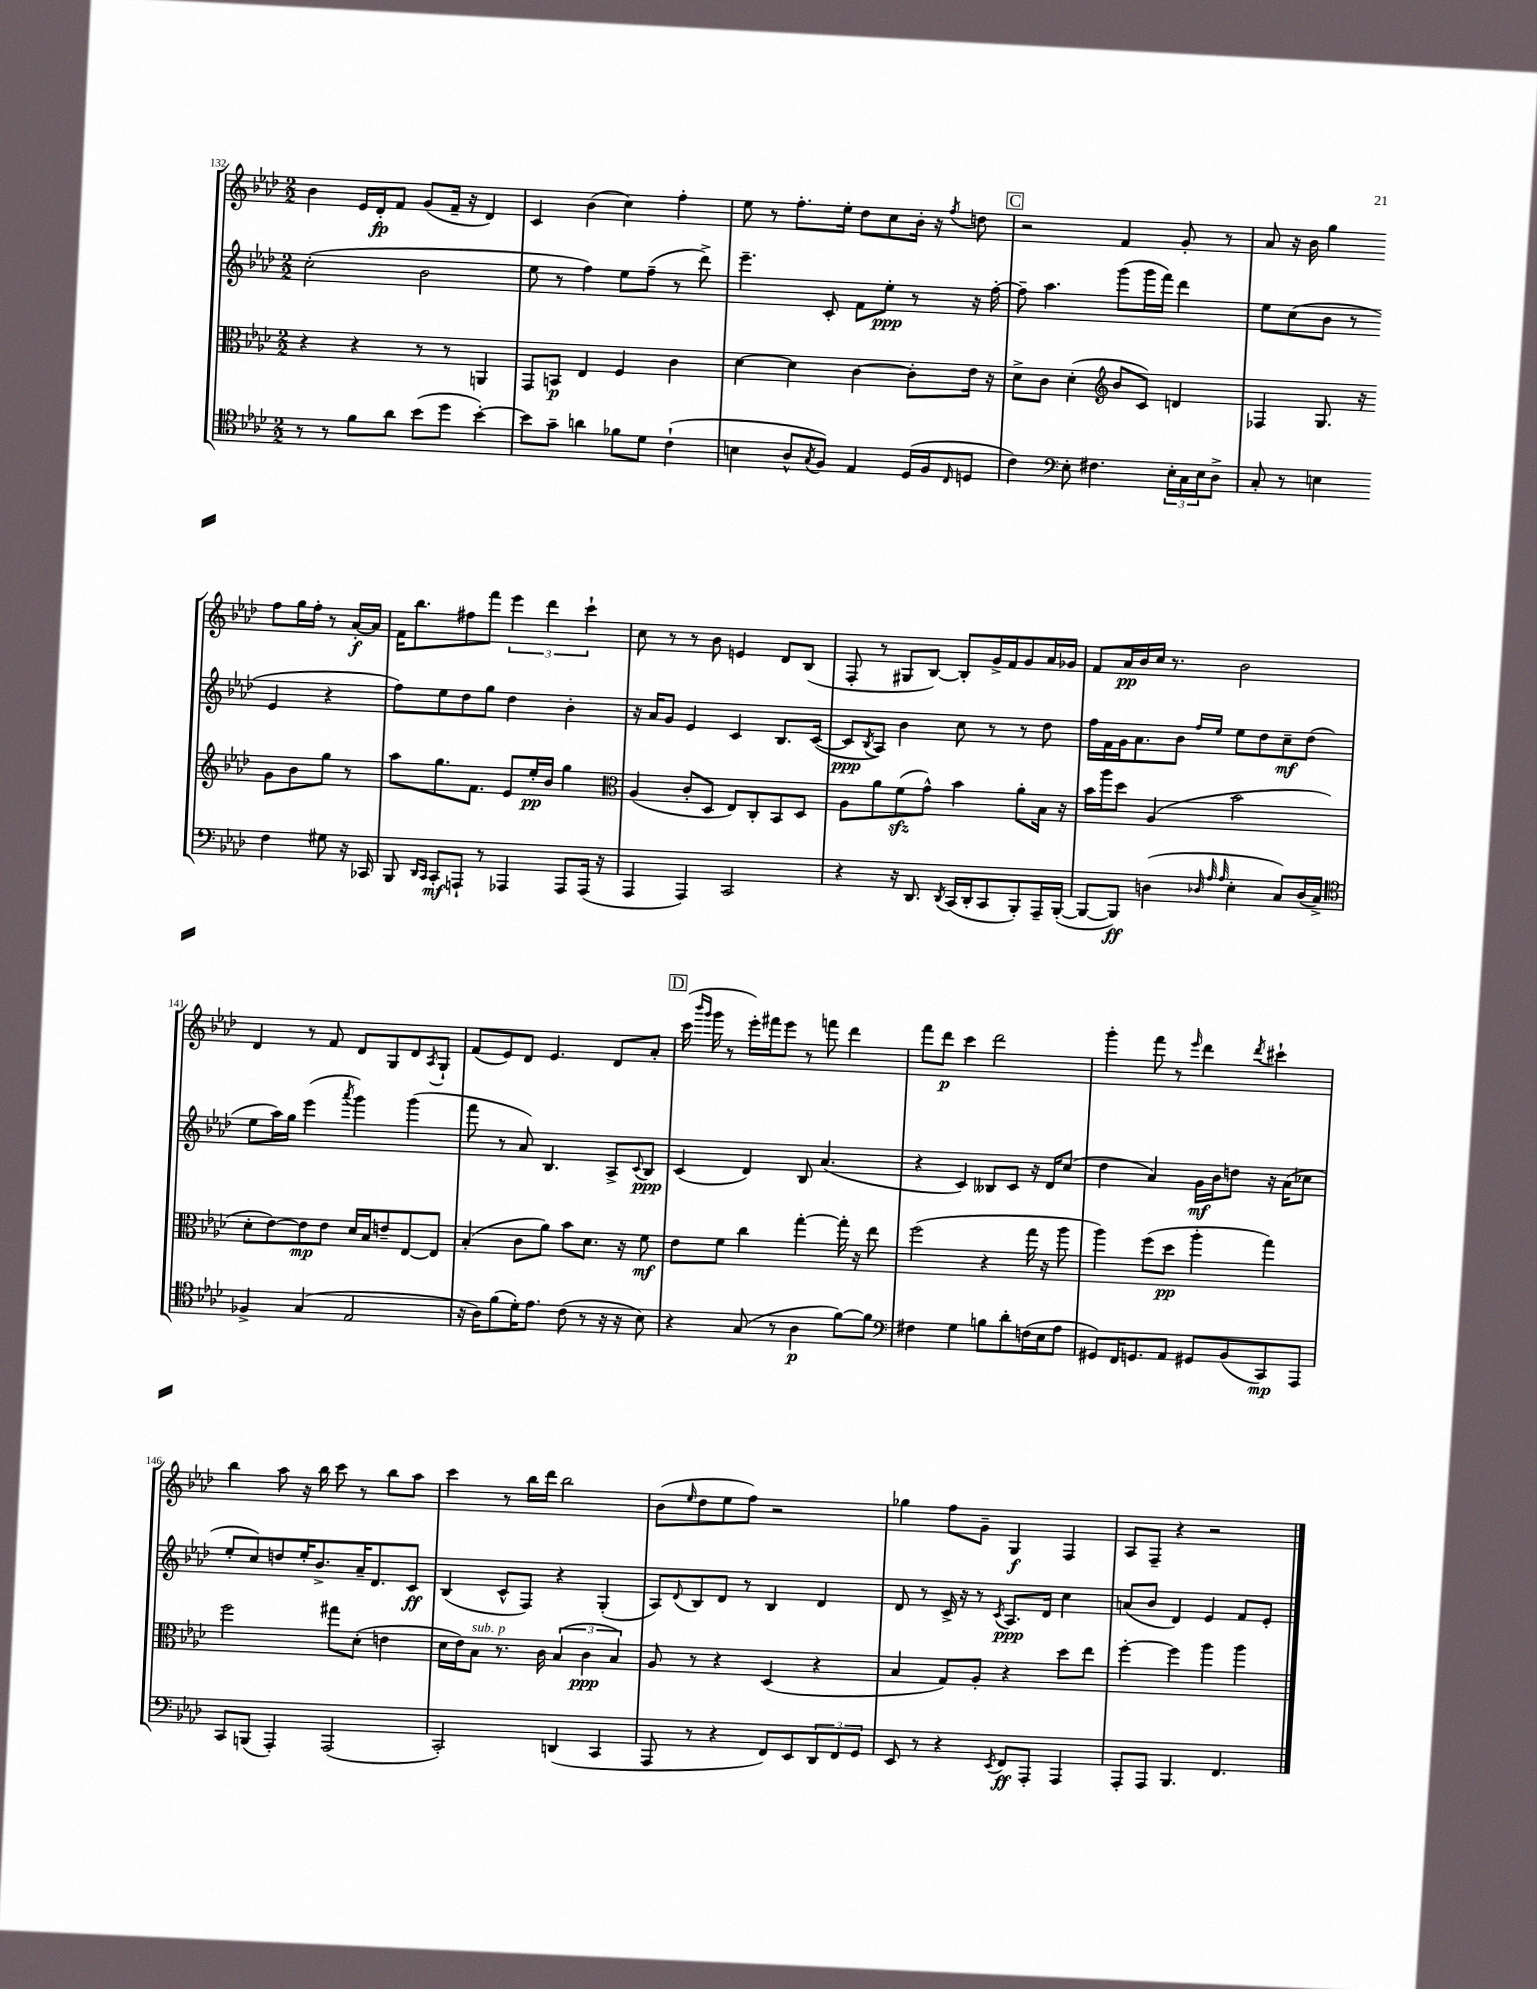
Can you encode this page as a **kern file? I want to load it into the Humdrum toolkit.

**kern	**kern	**kern	**kern
*staff4	*staff3	*staff2	*staff1
*clefC4	*clefC3	*clefG2	*clefG2
*k[b-e-a-d-]	*k[b-e-a-d-]	*k[b-e-a-d-]	*k[b-e-a-d-]
*M2/2	*M2/2	*M2/2	*M2/2
8r	4r	(2cc'	4b-
8r	.	.	.
8f	4r	.	16e-
.	.	.	16d-'
8a-	.	.	8f
(8b-	8r	2b-	(8g
8dd-	8r	.	16f~
.	.	.	16r
[4b-')	4AA	.	4d-)
=	=	=	=
8b-]	8GG	8ee-	4c
8g~	8BB	8r	.
4a	4E-	4ff)	(4b-
8f-	4F	8ee-	4cc)
8d-	.	(8ff~	.
(4c`	4c	8r	4ff'
.	.	8ddd-^)	.
=	=	=	=
4B	[4d-	4.eee-~	8ee-
.	.	.	8r
8A-^^	4d-]	.	8.ff'
8qG	.	.	.
8F)	.	8c'	.
.	.	.	16ee-'
4E-	[4c	8f	8dd-
.	.	8ee-'	8cc
(16D-	8c']	8r	16b-'
16F	.	.	16r
16qqC	.	.	8qff
8D	16e-	16r	8dd
.	16r	[16ff'	.
=	=	=	=
4c)	8d-^	8ff~]	2r
.	8c	4.aa-	.
*clefF4	*	*	*
8E-'	(4d-'	.	.
4.F#	.	.	.
*	*clefG2	*	*
.	8b-	(8ggg	4f
.	8c)	16ggg	.
.	.	16fff)	.
24E-'	4d	4ddd-	8g'
24C	.	.	.
24E-	.	.	.
8D-^	.	.	8r
=	=	=	=
8C'	4F-	8ee-	8a-
8r	.	(8cc	16r
.	.	.	16b-
4E	8.G	8b-	4gg
.	.	8r	.
.	16r	.	.
4F	8g	4e-	8ff
.	8b-	.	16gg
.	.	.	16ff'
8G#	8gg	4r	8r
16r	8r	.	[16a-'
16CC-	.	.	16a-]
=	=	=	=
8BBB-	8aa-	8ff)	16f
.	.	.	8.bb-
16qqDD-	.	.	.
16qqCC	.	.	.
8CC'	8.gg	8ee-	.
8AAA`	.	8dd-	8ff#
.	8.f	.	.
8r	.	8gg	8fff
4AAA-	8e-	4dd-	6eee-
.	16ee-'	.	.
.	.	.	6ddd-
.	16b-	.	.
8AAA-	4gg	4b-'	.
.	.	.	6ccc`
(16AAA-	.	.	.
16r	.	.	.
=	=	=	=
*	*clefC3	*	*
4AAA-	(4A-	16r	8cc
.	.	16a-	.
.	.	8g	8r
4AAA-)	8c'	4e-	8r
.	8D-	.	8b-
2CC	8E-)	4c	4e
.	8C'	.	.
.	8BB-	8.B-	8d-
.	8D-	.	(8B-
.	.	([16c	.
=	=	=	=
4r	8A-	8c]	8F'
.	.	8qB-	.
.	8a-	8A-)	8r
16r	(8f	4b-	8G#
8.DD-	.	.	.
.	8g^^)	.	[8B-)
8qDD-	.	.	.
(16CC	4b-	8cc	8B-']
16DD-'	.	.	.
8CC	.	8r	16g^
.	.	.	16f
8BBB-')	8a-'	8r	8g
16AAA-~	16B-	8dd-	16a-
([16BBB-'	16r	.	16g-
=	=	=	=
8BBB-_	16b-	16ff	8f
.	16aa-	16f	.
8BBB-])	8dd-	16g	16a-
.	.	8.a-	16b-
(4D	(4A-	.	16cc
.	.	.	8.r
.	.	8b-	.
32qqD-	.	.	.
32qqA-	.	16qqff	.
32qqA-	.	16qqee-	.
4E-'	2b-	8ee-	2b-
.	.	8dd-	.
8C)	.	8cc~	.
(16D-	.	(8dd-	.
16C^)	.	.	.
=	=	=	=
*clefC4	*	*	*
4F-^	8d-'	8ee-	4d-
.	[8e-)	16aa-)	.
.	.	16gg	.
(4G	8e-]	(4eee-	8r
.	8e-	.	8f
.	.	8qaaa-	.
2E-	16d-	4ggg)	8d-
.	16B-	.	.
.	8e~	.	8G
.	[8E-	(4ggg	8d-
.	.	.	8qA-
.	8E-]	.	8G`
=	=	=	=
16r	(4B-'	8fff	(8f
16A-)	.	.	.
(8f	.	8r	8e-)
16d-')	8c	8a-)	8d-
8.e-	.	.	.
.	8a-)	4.B-	4.e-
(8c	8b-	.	.
8r	8.d-	.	.
16r	.	8A-^	8d-
16r	16r	.	.
.	.	8qqc	.
8B-)	8f	8B-	8a-'
=	=	=	=
4r	8e-	(4c	(16ccc
.	.	.	16qqbbb-
.	.	.	16qqggg
.	.	.	16ggg
.	8f	.	8r
(8G	4cc	4d-)	16eee-')
.	.	.	16fff#
8r	.	.	8eee-
4A-	[4gg'	8B-	8r
.	.	(4.a-	8fff
[8f)	16gg']	.	4ddd-
.	16r	.	.
8f]	8ee-	.	.
=	=	=	=
*clefF4	*	*	*
4F#	(2ff	4r	8fff
.	.	.	8ddd-
4G	.	4c)	4ccc
8B	4r	8B--	2ddd-
8d-'	.	8c	.
(16F	16gg	16r	.
16E-	16r	16d-	.
8A-	8aa-	(8cc	.
=	=	=	=
8GG#)	4aa-)	4dd-	4ggg'
16FF	.	.	.
8.GG	.	.	.
.	(8ff	4a-)	8fff
8AA-	8dd-	.	8r
.	.	.	16qqeee-
8GG#	4aa-'	16g	4ddd-
.	.	16b-	.
(8BB-	.	8dd	.
.	.	.	8qddd-
8CC)	4gg)	16r	4ccc#`
.	.	(16a-	.
8AAA-	.	8cc-	.
=	=	=	=
8CC	2ff	8ee-'	4bb-
(8BBB	.	8cc)	.
4AAA-')	.	8dd	8aa-
.	.	16ee-'	16r
.	.	8.b-^	16bb-
(2AAA-	8gg#	.	8ccc
.	(8d-'	16a-~	8r
.	.	8.d-	.
.	4e	.	8bb-
.	.	8c	8aa-
=	=	=	=
2CC')	16d-	(4B-	4ccc
.	16e-)	.	.
.	8B-	.	.
.	8.r	8c^^	8r
.	.	8F)	16bb-
.	16c	.	16ddd-
(4DD	(6B-	4r	2bb-
.	6c	.	.
4CC	.	(4G'	.
.	6B-)	.	.
=	=	=	=
8AAA-	8A-	8A-)	(8b-
.	.	8qqd-	16qqee-
8r	8r	8B-	8dd-
4r	4r	8d-	8ee-
.	.	8r	8ff)
8FF)	(4D-	4B-	2r
8EE-	.	.	.
12DD-	4r	4d-	.
12FF	.	.	.
12GG	.	.	.
=	=	=	=
8EE-	4B-	8d-	4gg-
8r	.	8r	.
4r	8G)	16c^	8ff
.	.	16r	.
.	8A-'	8r	8g~
8qEE-	.	8qc	.
8FF	4r	8.A-	4G
8AAA-'	.	.	.
.	.	16d-	.
4AAA-	8dd-	4cc	4F
.	8ee-	.	.
=	=	=	=
8AAA-'	[4ff'	(8a	8A-
8AAA-	.	8b-	8F~
4.BBB-	4ff]	4d-)	4r
.	4aa-	4e-	2r
4.FF	.	.	.
.	4aa-	8f	.
.	.	8e-'	.
==	==	==	==
*-	*-	*-	*-
